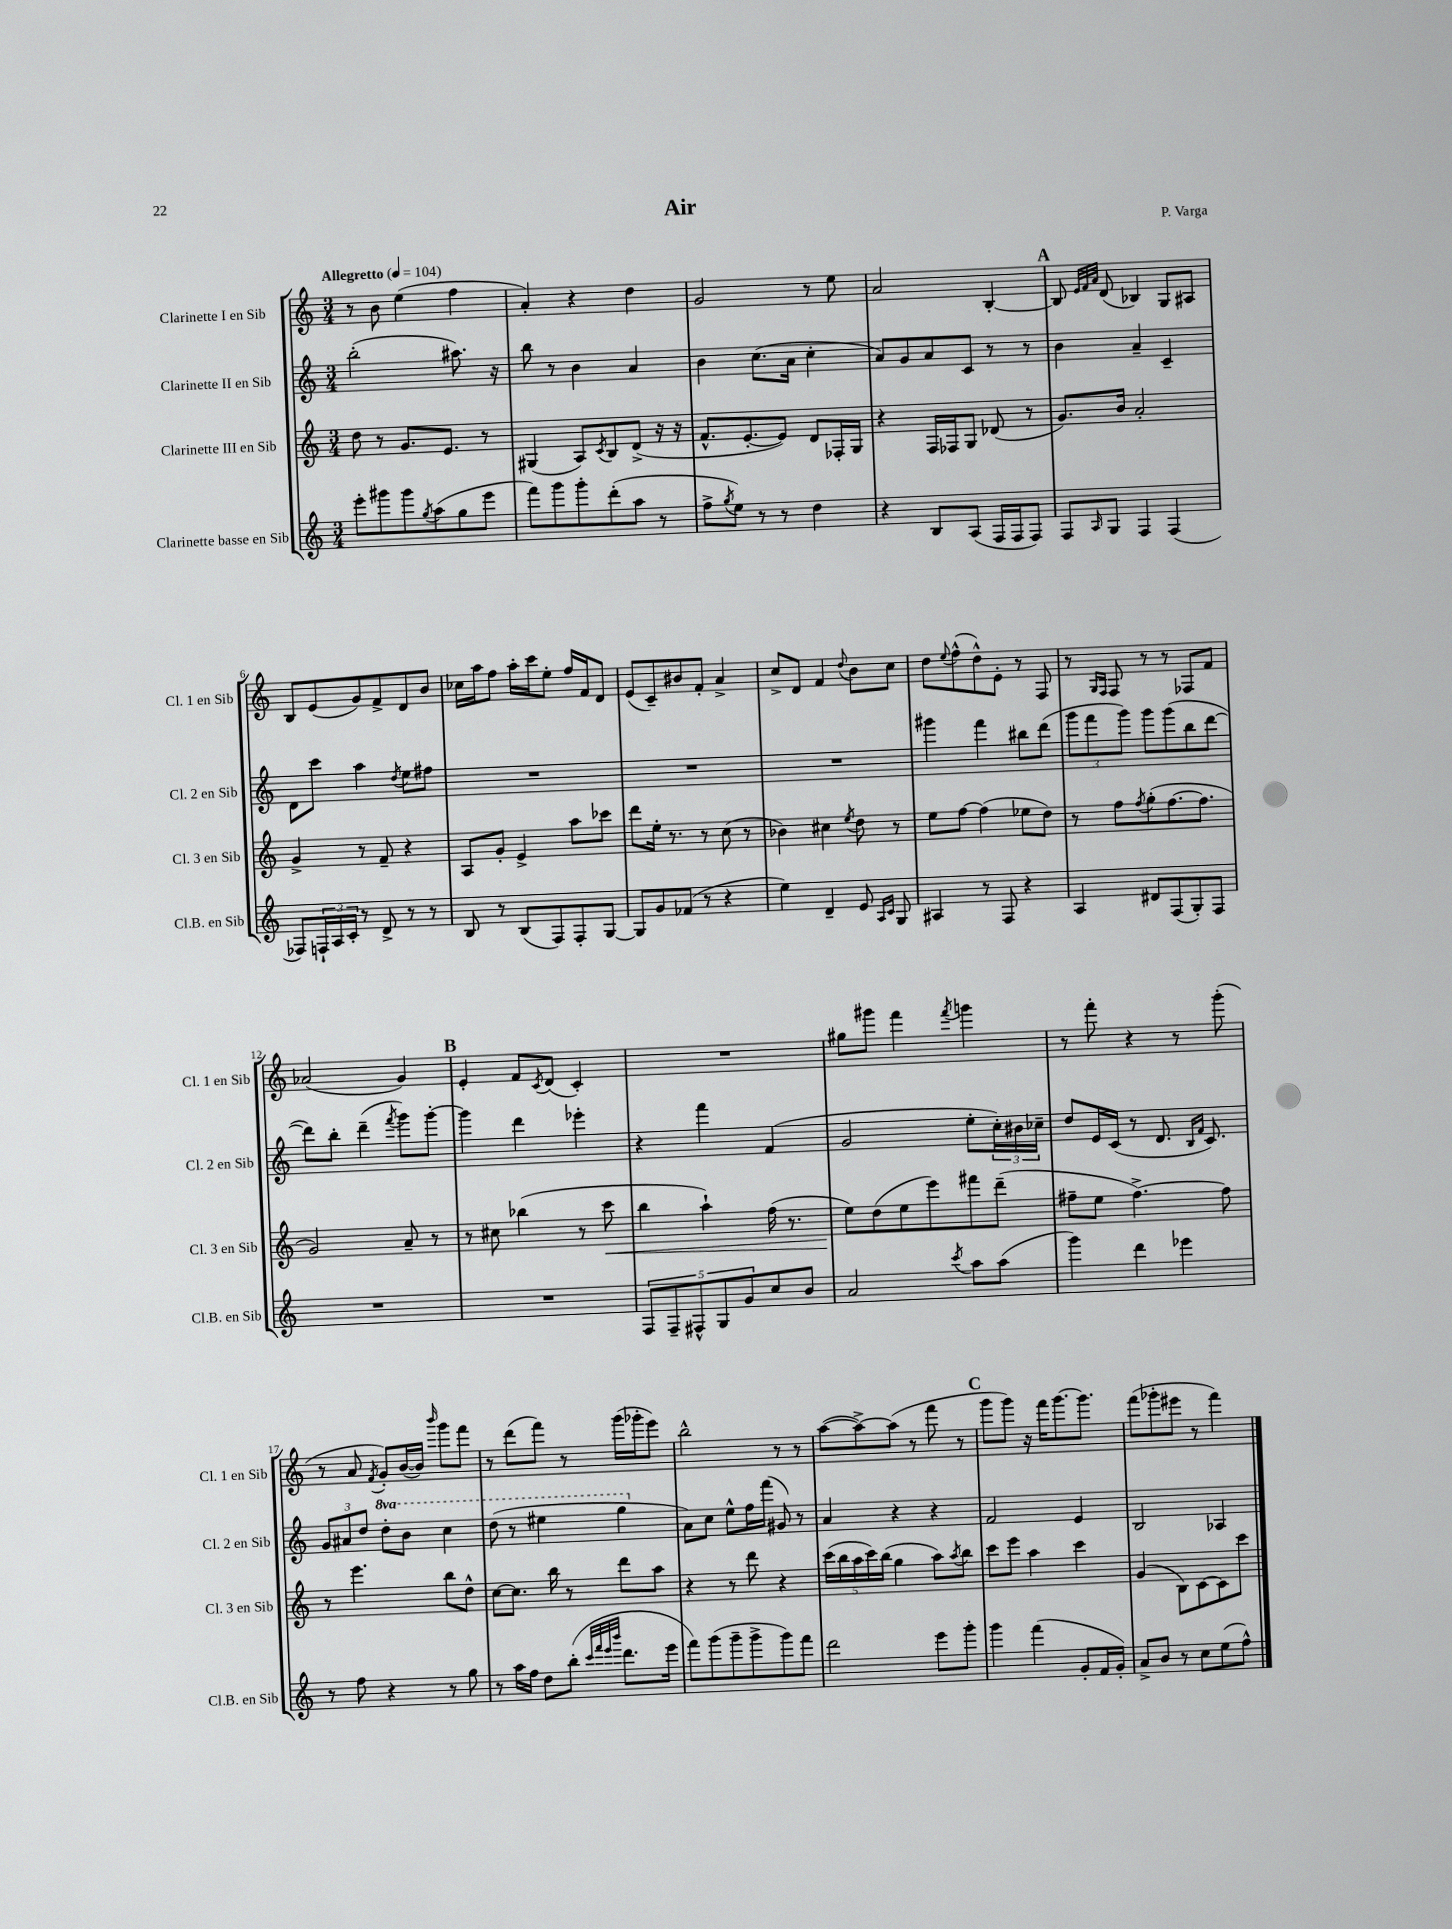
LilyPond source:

\header { title = "Air" composer = "P. Varga" }
<<
\new StaffGroup <<
\new Staff = "s0" \with { instrumentName = "Clarinette I en Sib" shortInstrumentName = "Cl. 1 en Sib" } {
    \clef treble \key c \major \numericTimeSignature \time 3/4 \tempo "Allegretto" 4 = 104
    r8 b'8 e''4( f''4 |
    a'4-.) r4 d''4 |
    g'2 r8 e''8 |
    a'2 b4~-. |
    \mark \markup { \bold "A" } b8 \grace { e'32 f'32 a'32 } d'8( bes4) g8 ais8 |
    b8 e'8( g'8) f'8-> d'8 b'8 |
    ces''16 a''16 f''8 a''16-. c'''16 e''8-. f''16 f'16 d'8 |
    e'8( c'8--) bis'8 f'8-. a'4-> |
    c''8-> d'8 f'4 \appoggiatura { d''8 } b'8 c''8 |
    d''8 \appoggiatura { e''8 } f''8-^( d''8-^) e'8-. r8 f8 |
    r8 \grace { g16 f16 } f8 r8 r8 fes8 f'8 |
    aes'2( g'4) |
    \mark \markup { \bold "B" } e'4-. f'8 \acciaccatura { c'8 } d'8( c'4-.) |
    R2. |
    gis''8 gis'''8 f'''4 \acciaccatura { f'''8 } g'''4 |
    r8 f'''8-. r4 r8 g'''8-.( |
    r8 a'8 \acciaccatura { f'8 } g'8-.) b'16~( b'16) \grace { b'''16 } g'''8 f'''8 |
    r8 d'''8( f'''8) r8 g'''16( ges'''16-. e'''8) |
    b''2-^ r8 r8 |
    a''8~( a''8~->) a''8( r8 f'''8 r8 |
    \mark \markup { \bold "C" } g'''8 g'''8) r16 f'''16 g'''8.~ g'''8. |
    f'''8( ges'''8-. eis'''8 r8 f'''4) \bar "|." |
}
\new Staff = "s1" \with { instrumentName = "Clarinette II en Sib" shortInstrumentName = "Cl. 2 en Sib" } {
    \clef treble \key c \major \numericTimeSignature \time 3/4 \set Staff.ottavationMarkups = #ottavation-simple-ordinals
    b''2-.( ais''8.) r16 |
    b''8 r8 b'4 a'4 |
    b'4 c''8.( a'16 c''4-. |
    a'8) g'8 a'8 c'8 r8 r8 |
    \mark \markup { \bold "A" } b'4 a'4-- c'4-- |
    d'8 c'''8 a''4 \acciaccatura { d''8 } e''8 fis''8 |
    R2. |
    R2. |
    R2. |
    gis'''4 f'''4 bis''8 d'''8( |
    \tuplet 3/2 { g'''8 f'''8 g'''8) } g'''8 g'''8( b''8 d'''8~ |
    d'''8) b''8-. d'''4--( \acciaccatura { f'''8 } g'''8) g'''8~-. |
    \mark \markup { \bold "B" } g'''4 d'''4 ees'''4-. |
    r4 f'''4 f'4( |
    g'2 e''8-. \tuplet 3/2 { c''16-.) bis'16 ces''16-- } |
    d''8 e'16 c'16( r8 d'8. \grace { b16 f'16 } c'8.) |
    \tuplet 3/2 { g'8 ais'8 d''8 } \ottava #1 d'''8-. b''8 c'''4 |
    d'''8( r8 eis'''4 g'''4 \ottava #0 |
    a'8) c''8 e''8-^ f''16 f'''16( gis'8) r8 |
    a'4 r4 r4 |
    \mark \markup { \bold "C" } f'2 e'4 |
    b2 aes4 \bar "|." |
}
\new Staff = "s2" \with { instrumentName = "Clarinette III en Sib" shortInstrumentName = "Cl. 3 en Sib" } {
    \clef treble \key c \major \numericTimeSignature \time 3/4
    d''8 r8 g'8. e'8. r8 |
    gis4( a8) \acciaccatura { c'8 } b8 d'8->( r16 r16 |
    f'8.-^ e'8.~-. e'8) d'8 fes16-. g16 |
    r4 f16 fes16 g8 des'8( r8 |
    \mark \markup { \bold "A" } g'8.) b'16 a'2-. |
    g'4-> r8 f'8-- r4 |
    a8 g'8-. e'4-> a''8 ces'''8 |
    d'''8 e''16-. r8. r8 c''8( r8 |
    bes'4) cis''4 \acciaccatura { e''8 } d''8 r8 |
    e''8 f''8~ f''4( ees''8 d''8) |
    r8 f''8 \acciaccatura { f''8 } g''8-.( f''8.~ f''8. |
    g'2) a'8-- r8 |
    \mark \markup { \bold "B" } r8 cis''8 bes''4( r8 c'''8\< |
    b''4 a''4-!) f''16( r8. |
    e''8\!) d''8( e''8 e'''8) fis'''8 d'''8--( |
    fis''8-- e''8 fis''4.~->) fis''8 |
    r8 e'''4. b''8 d''8-^ |
    c''8~ c''8. b''16 r8 d'''8 a''8 |
    r4 r8 d'''8 r4 |
    \tuplet 5/4 { c'''16( b''16 a''16 c'''16) b''16( } g''4 a''8) \acciaccatura { a''8 } b''8 |
    \mark \markup { \bold "C" } c'''8 e'''8 a''4 c'''4 |
    g'4( b8) c'8~ c'8 c'''8 \bar "|." |
}
\new Staff = "s3" \with { instrumentName = "Clarinette basse en Sib" shortInstrumentName = "Cl.B. en Sib" } {
    \clef treble \key c \major \numericTimeSignature \time 3/4
    e'''8-. gis'''8 gis'''8 \acciaccatura { g''8 } a''8( g''8 e'''8 |
    f'''8) g'''8 g'''8-. d'''8-.( a''8 r8 |
    f''8-> \acciaccatura { g''8 } e''8) r8 r8 d''4 |
    r4 b8 a8( f16 f16 f8) |
    \mark \markup { \bold "A" } f8 \grace { a16 } g8 f4 f4( |
    fes8) \tuplet 3/2 { f16-! a16 c'16-. } r8 d'8-> r8 r8 |
    b8 r8 b8( f8) f8-. g8~ |
    g8 g'8 fes'8( r8 r4 |
    e''4) d'4-- e'8 \grace { a16 c'16 } g8 |
    ais4 r8 f8 r4 |
    a4 dis'8 f8( g8-.) f8 |
    R2. |
    \mark \markup { \bold "B" } R2. |
    \tuplet 5/4 { f8 f8-- fis8-^ g8 g'8 } c''8 b'8 |
    a'2 \acciaccatura { c'''8 } a''8 a''8( |
    g'''4) d'''4 ees'''4 |
    r8 f''8 r4 r8 g''8 |
    r8 a''16 f''16 d''8 b''8-.( \grace { c'''32 f'''32 e'''32 b'''32 } d'''8. e'''16 |
    f'''8) g'''8( g'''8-- g'''8-> g'''8) f'''8 |
    d'''2 e'''8 g'''8-. |
    \mark \markup { \bold "C" } g'''4 f'''4( g'8-. f'16 g'16-.) |
    a'8-> b'8 r8 c''8 e''8( f''8-^) \bar "|." |
}
>>
>>
